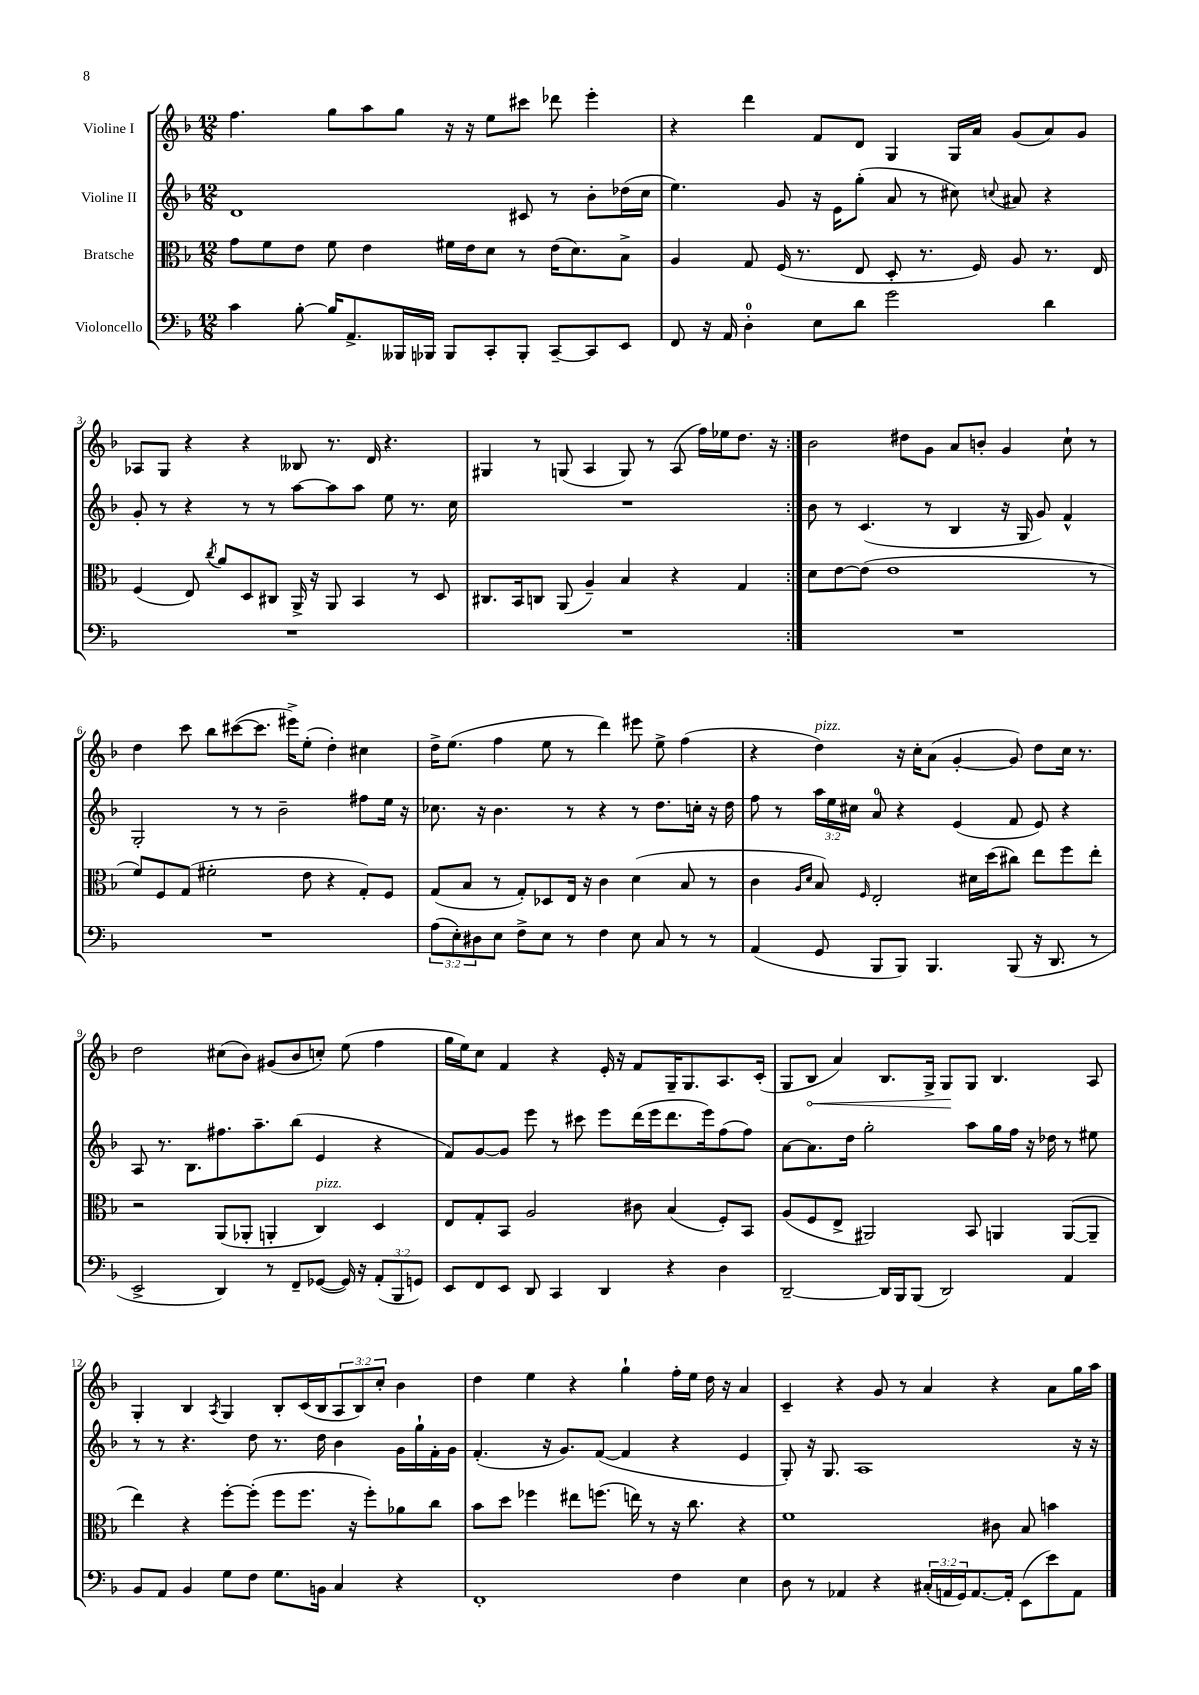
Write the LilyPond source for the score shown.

<<
\new StaffGroup <<
\new Staff = "s0" \with { instrumentName = "Violine I" } {
    \clef treble \key f \major \numericTimeSignature \time 12/8 \override Staff.TupletNumber.text = #tuplet-number::calc-fraction-text
    \repeat volta 2 { f''4. g''8 a''8 g''8 r16 r16 e''8 cis'''8 des'''8 e'''4-. |
    r4 d'''4 f'8 d'8 g4 g16 a'16 g'8( a'8) g'8 |
    aes8 g8 r4 r4 beses8 r8. d'16 r4. |
    gis4 r8 g8( a4 g8) r8 a8( f''16) ees''16 d''8. r16 | }
    bes'2 dis''8 g'8 a'8 b'8-. g'4 c''8-! r8 |
    d''4 c'''8 bes''8 cis'''8~( cis'''8. eis'''16->) e''8-.( d''4-.) cis''4 |
    d''16-> e''8.( f''4 e''8 r8 d'''4) eis'''8 e''8-> f''4( |
    r4 d''4^\markup { \italic "pizz." }) r16 c''16-. a'8( g'4~-. g'8) d''8 c''16 r8. |
    d''2 cis''8( bes'8) gis'8( bes'8 c''8-.) e''8( f''4 |
    g''16 e''16) c''8 f'4 r4 e'16-. r16 f'8 g16-- g8. a8. c'16-.( |
    g8 \once \override Hairpin.circled-tip = ##t bes8\< a'4) bes8. g16-> g8\! g8 bes4. a8 |
    g4-. bes4 \acciaccatura { a8 } g4 bes8-. c'16( bes16 \tuplet 3/2 { a8 bes8) c''8-. } bes'4 |
    d''4 e''4 r4 g''4-! f''16-. e''16 d''16 r16 a'4 |
    c'4-- r4 g'8 r8 a'4 r4 a'8 g''16 a''16 \bar "|." |
}
\new Staff = "s1" \with { instrumentName = "Violine II" } {
    \clef treble \key f \major \numericTimeSignature \time 12/8 \override Staff.TupletNumber.text = #tuplet-number::calc-fraction-text
    \repeat volta 2 { d'1 cis'8 r8 bes'8-. des''16( c''16 |
    e''4.) g'8 r16 e'16 g''8-.( a'8 r8 cis''8) \appoggiatura { c''8 } ais'8 r4 |
    g'8-. r8 r4 r8 r8 a''8~ a''8 a''8 e''8 r8. c''16 |
    R1. | }
    bes'8 r8 c'4.( r8 bes4 r16 g16 g'8) f'4-^ |
    g2-. r8 r8 bes'2-- fis''8 e''16 r16 |
    ces''8. r16 bes'4. r8 r4 r8 d''8. c''16-. r16 d''16 |
    f''8 r8 \tuplet 3/2 { a''16 e''16 cis''16 } a'8-0 r4 e'4( f'8 e'8) r4 |
    a8 r8. bes8. fis''8. a''8.-- bes''8( e'4 r4 |
    f'8) g'8~ g'8 e'''8 r8 cis'''8 e'''8 d'''16( e'''16 d'''8. e'''16) f''8( f''8) |
    a'8~ a'8. d''16 g''2-. a''8 g''16 f''16 r16 des''16 r8 eis''8 |
    r8 r8 r4. d''8 r8. d''16 bes'4 g'16 g''16-! f'16-. g'16 |
    f'4.-.( r16 g'8.) f'8~( f'4 r4 e'4 |
    g8-.) r16 g8. a1 r16 r16 \bar "|." |
}
\new Staff = "s2" \with { instrumentName = "Bratsche" } {
    \clef alto \key f \major \numericTimeSignature \time 12/8
    \repeat volta 2 { g'8 f'8 e'8 f'8 e'4 fis'16 e'16 d'8 r8 e'16( d'8.) bes8-> |
    a4 g8 f16( r8. e8 d8-. r8. f16) a8 r8. e16 |
    f4( e8) \acciaccatura { c''8 } a'8 d8 cis8 a,16-> r16 a,8 bes,4 r8 d8 |
    cis8. bes,16 c8 a,8( a4--) bes4 r4 g4 | }
    d'8 e'8~ e'8( e'1 r8 |
    f'8) f8 g8( fis'2-. e'8 r4 g8-.) f8 |
    g8( bes8 r8 g8-.) des8 e16 r16 c'4 d'4( bes8 r8 |
    c'4 \grace { a16 d'16 } bes8) \grace { f16 } e2-. dis'16 d''16( cis''8) e''8 f''8 e''8-. |
    r2 a,8( aes,8-. a,4-. c4^\markup { \italic "pizz." }) d4 |
    e8 g8-. bes,8 a2 cis'8 bes4( f8-.) bes,8 |
    a8( f8 e8-> ais,2) bes,8 a,4 a,8~( a,8-- |
    e''4) r4 f''8~-. f''8-.( f''8 f''8. r16 f''8-.) aes'8 c''8 |
    bes'8 d''8 fes''4 eis''8 f''8.( e''16) r8 r16 c''8. r4 |
    f'1 cis'8 bes8 b'4 \bar "|." |
}
\new Staff = "s3" \with { instrumentName = "Violoncello" } {
    \clef bass \key f \major \numericTimeSignature \time 12/8 \override Staff.TupletNumber.text = #tuplet-number::calc-fraction-text
    \repeat volta 2 { c'4 bes8~-. bes16 a,8.-> beses,,16 bes,,16 bes,,8 c,8-. bes,,8-. c,8~-- c,8 e,8 |
    f,8 r16 a,16 d4-0-. e8 d'8 g'2 d'4 |
    R1. |
    R1. | }
    R1. |
    R1. |
    \tuplet 3/2 { a8( e8-.) dis8 } e8 f8-> e8 r8 f4 e8 c8 r8 r8 |
    a,4( g,8 bes,,8 bes,,8) bes,,4. bes,,8( r16 d,8. r8 |
    e,2-> d,4) r8 f,8-- ges,8~( ges,16) r16 \tuplet 3/2 { a,8-.( bes,,8 g,8) } |
    e,8 f,8 e,8 d,8 c,4 d,4 r4 d4 |
    d,2~-- d,16 bes,,16 bes,,8( d,2) a,4 |
    bes,8 a,8 bes,4 g8 f8 g8. b,16 c4 r4 |
    f,1-. f4 e4 |
    d8 r8 aes,4 r4 \tuplet 3/2 { cis16-.( a,16 g,16) } a,8.~ a,16-. e,8( e'8) a,8 \bar "|." |
}
>>
>>
